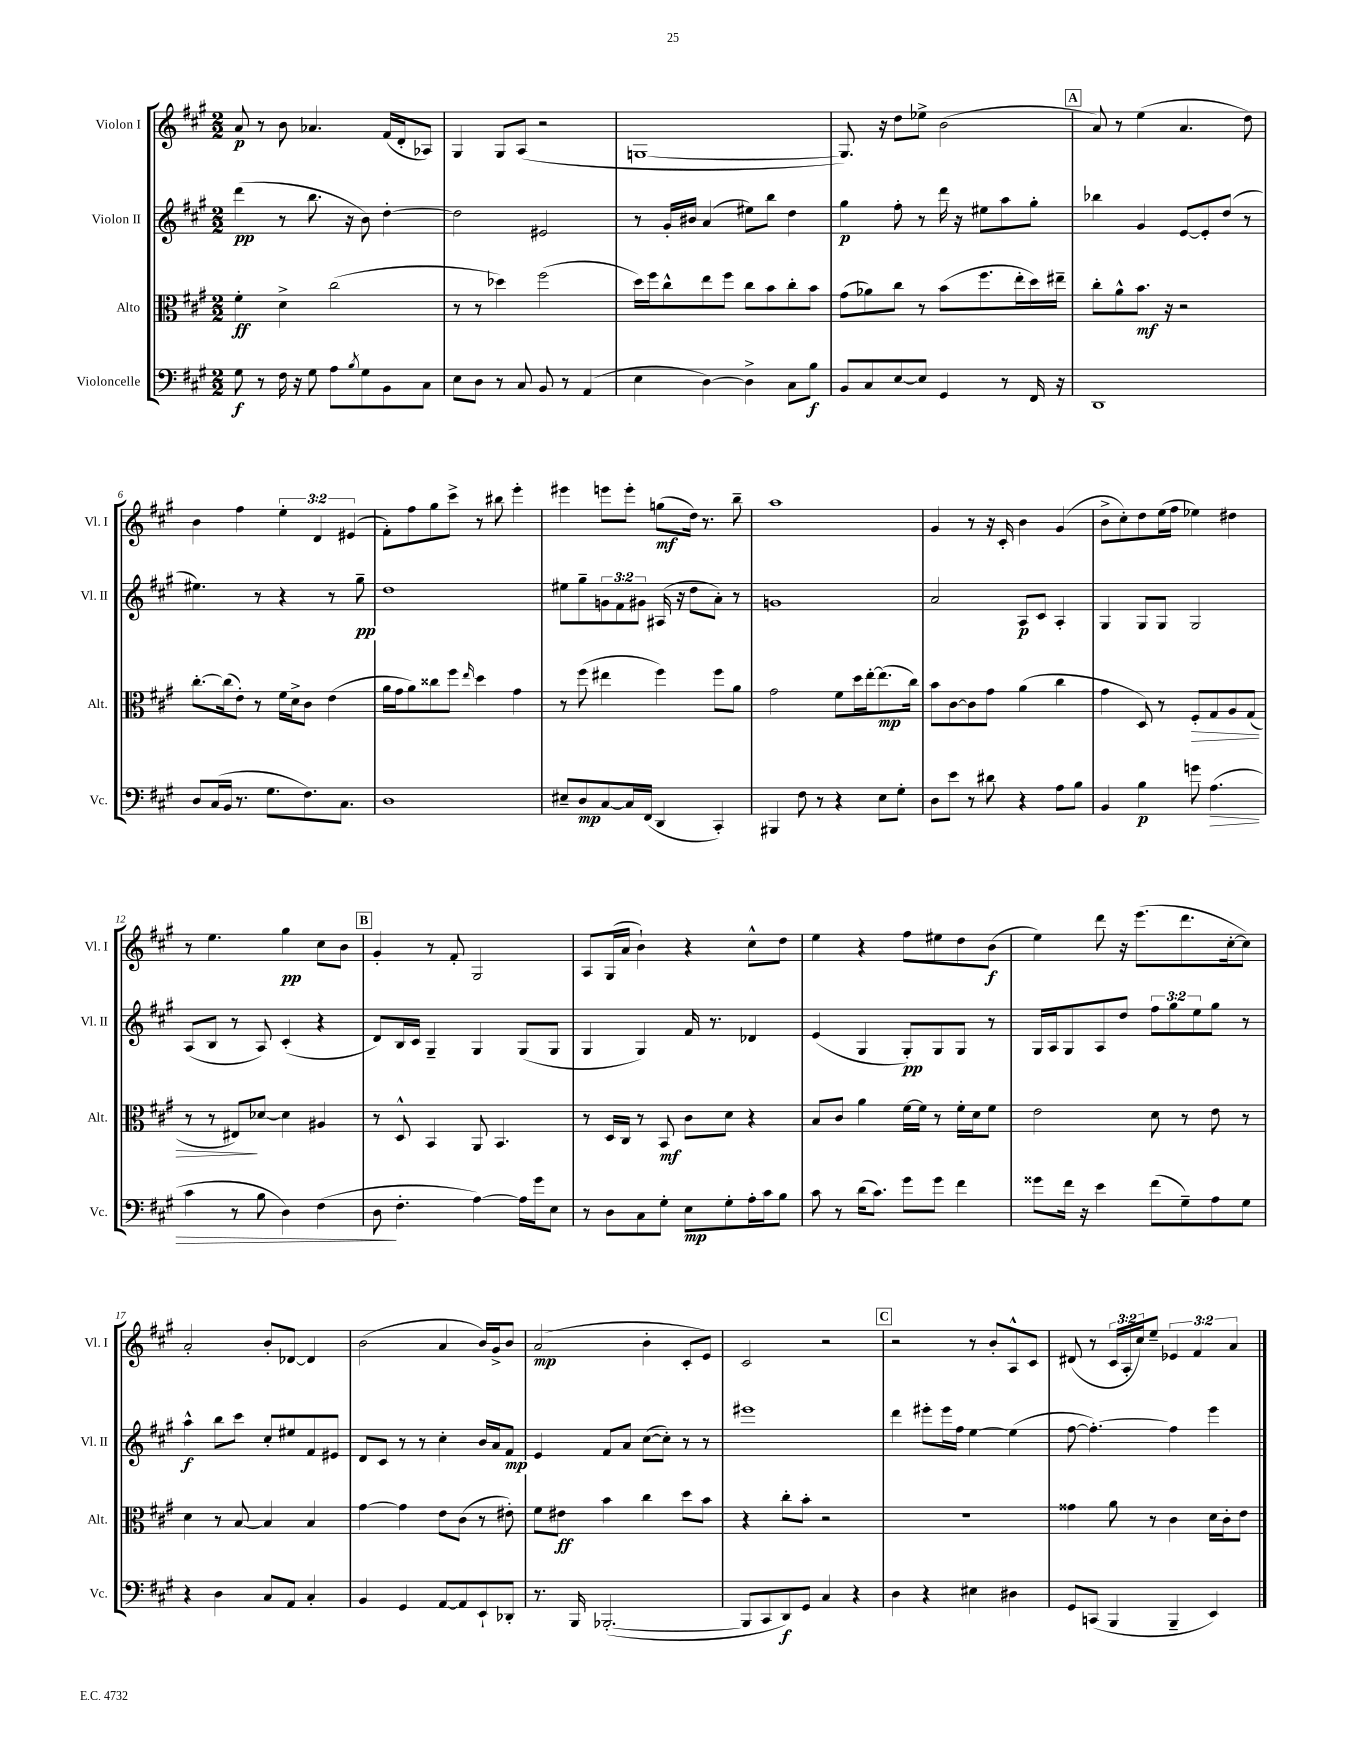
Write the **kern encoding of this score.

**kern	**kern	**kern	**kern
*staff4	*staff3	*staff2	*staff1
*clefF4	*clefC3	*clefG2	*clefG2
*k[f#c#g#]	*k[f#c#g#]	*k[f#c#g#]	*k[f#c#g#]
*M2/2	*M2/2	*M2/2	*M2/2
8G#	4f#'	(4ddd	8a
8r	.	.	8r
16F#	4d^	8r	8b
16r	.	.	.
8G#	.	8.bb	4.a-
8A	(2cc#	.	.
.	.	16r	.
8qB	.	.	.
8G#	.	8b)	.
8BB	.	[4dd'	(16f#
.	.	.	16d'
8C#	.	.	8A-)
=	=	=	=
8E	8r	2dd]	4G#
8D	8r	.	.
8r	4dd-)	.	8G#
8C#	.	.	(8A
8BB	(2ff#	2e#	2r
8r	.	.	.
(4AA	.	.	.
=	=	=	=
4E	16dd)	8r	[1G
.	16ff#	.	.
.	8cc#^^	16g#'	.
.	.	16b#	.
[4D)	8ee	(4a	.
.	8ff#	.	.
4D^]	8cc#	8ee#)	.
.	8b	8bb	.
8C#	8cc#'	4dd	.
8B	8b	.	.
=	=	=	=
8BB	(8g#	4gg#	8.G])
8C#	8a-)	.	.
.	.	.	16r
[8E	8cc#	8ff#'	8dd
8E]	8r	8r	8ee-^
4GG#	(8b	16ddd	(2b
.	.	16r	.
.	8.ff#	8ee#	.
8r	.	8aa	.
.	16ee'	.	.
16FF#	16dd)	8gg#'	.
16r	16ee#~	.	.
=	=	=	=
1DD	8cc#'	4bb-	8a)
.	8a^^	.	8r
.	8.b	4g#	(4ee
.	16r	.	.
.	2r	[8e	4.a
.	.	8e']	.
.	.	(8dd	.
.	.	8r	8dd)
=	=	=	=
8D	[8.cc#'	4.ee#)	4b
(16C#	.	.	.
16BB	(16cc#]	.	.
8.r	8e')	.	4ff#
.	8r	8r	.
8.G#	.	.	.
.	16f#	4r	6ee'
.	16d^	.	.
8.F#)	8c#	.	.
.	.	.	6d
.	(4e	8r	.
8.C#	.	.	.
.	.	.	(6e#
.	.	8gg#~	.
=	=	=	=
1D	16a	1dd	8f#')
.	16g#	.	.
.	8a)	.	8ff#
.	8cc##	.	8gg#
.	8ff#	.	8ccc#^
.	16qqee	.	.
.	4dd	.	8r
.	.	.	8bb#
.	4g#	.	4eee'
=	=	=	=
8E#~	8r	8ee#	4eee#
8D	(8ff#	8gg#~	.
[8C#	4ee#	12g	8eee
.	.	12f#	.
16C#]	.	.	8eee'
.	.	12g#	.
(16FF#	.	.	.
4DD	4ff#)	(16A#	(8gg
.	.	16r	.
.	.	8dd	16dd)
.	.	.	8.r
4CC#')	8ff#	8a')	.
.	8a	8r	8bb~
=	=	=	=
4BBB#	2g#	1g	1aa
8F#	.	.	.
8r	.	.	.
4r	8f#	.	.
.	16dd	.	.
.	[16ee'	.	.
8E	(8.ee]	.	.
8G#'	.	.	.
.	16cc#)	.	.
=	=	=	=
8D	8b	2a	4g#
8e	[8c#	.	.
8r	8c#]	.	8r
8d#	8g#	.	16r
.	.	.	16c#'
4r	(4a	8A	4b
.	.	8c#	.
8A	4cc#	4A'	(4g#
8B	.	.	.
=	=	=	=
4BB	4g#	4G#	8b^
.	.	.	8cc#')
4B	8D)	8G#	8dd
.	8r	8G#	(16ee
.	.	.	16ff#
8g	8F#'	2G#	4ee-)
(4.A	8G#	.	.
.	8A	.	4dd#
.	(8G#	.	.
=	=	=	=
4c#	8r	(8A	8r
.	8r	8B	4.ee
8r	8E#)	8r	.
8B	[8d-	8A)	.
4D)	4d-]	(4c#'	4gg#
(4F#	4A#	4r	8cc#
.	.	.	8b
=	=	=	=
8D	8r	8d)	4g#'
4.F#'	8D^^	16B	.
.	.	16c#	.
.	4BB	4G#~	8r
.	.	.	8f#'
[4A)	8AA	4G#	2G#
.	4.BB	.	.
16A]	.	(8G#	.
16g#	.	.	.
8E	.	8G#	.
=	=	=	=
8r	8r	4G#	8A
8D	16D	.	(16G#
.	16C#	.	16a
8C#	8r	4G#)	4b`)
8G#'	8BB	.	.
8E	8c#	16f#	4r
.	.	8.r	.
8G#'	8d	.	.
16A'	4r	4d-	8cc#^^
16c#	.	.	.
8B	.	.	8dd
=	=	=	=
8c#	8B	(4e	4ee
8r	8c#	.	.
(16d	4a	4G#	4r
8.c#)	.	.	.
8g#	[16f#	8G#')	8ff#
.	16f#]	.	.
8g#	8r	8G#	8ee#
4f#	16f#'	8G#	8dd
.	16d	.	.
.	8f#	8r	(8b
=	=	=	=
8g##	2e	16G#	4ee)
.	.	16A	.
16f#	.	8G#	.
16r	.	.	.
4e	.	8A	8ddd
.	.	8dd	16r
.	.	.	(8.eee
(8f#	8d	12ff#	.
.	.	12gg#	.
8G#~)	8r	.	8.ddd
.	.	12ee	.
8A	8e	8gg#	.
.	.	.	[16cc#'
8G#	8r	8r	8cc#])
=	=	=	=
4r	4d	4aa^^	2a'
4D	8r	8bb	.
.	[8B	8ccc#	.
8C#	4B]	8cc#'	8b'
8AA	.	8ee#	[8d-
4C#'	4B	8f#	4d-]
.	.	8e#	.
=	=	=	=
4BB	[4g#	8d	(2b
.	.	8c#	.
4GG#	4g#]	8r	.
.	.	8r	.
[8AA	8e	4cc#'	4a
8AA]	(8c#	.	.
8EE`	8r	16b	16b)
.	.	16a	16g#^
8DD-'	8e#')	8f#	8b
=	=	=	=
8.r	8f#	4e	(2a
.	8e#	.	.
16BBB	.	.	.
([2.BBB-'	4b	8f#	.
.	.	8a	.
.	4cc#	([8cc#	4b'
.	.	8cc#'])	.
.	8dd	8r	8c#'
.	8b	8r	8e)
=	=	=	=
8BBB-]	4r	1eee#	2c#
8CC#	.	.	.
8DD)	8cc#'	.	.
8GG#	8b'	.	.
4C#	2r	.	2r
4r	.	.	.
=	=	=	=
4D	1r	4ddd	2r
4r	.	8eee#'	.
.	.	16eee#	.
.	.	16ff#	.
4E#	.	[4ee	8r
.	.	.	8b'
4D#	.	(4ee]	8A^^
.	.	.	8c#
=	=	=	=
8GG#	4g##	[8ff#	(8d#
(8CC	.	4.ff#'_)	8r
4BBB	8a	.	24c#
.	.	.	24A'
.	.	.	24cc#)
.	8r	.	8ee~
4BBB~	4c#	4ff#]	6e-
.	.	.	6f#
4EE)	16d	4eee	.
.	16c#'	.	.
.	.	.	6a
.	8e	.	.
==	==	==	==
*-	*-	*-	*-
